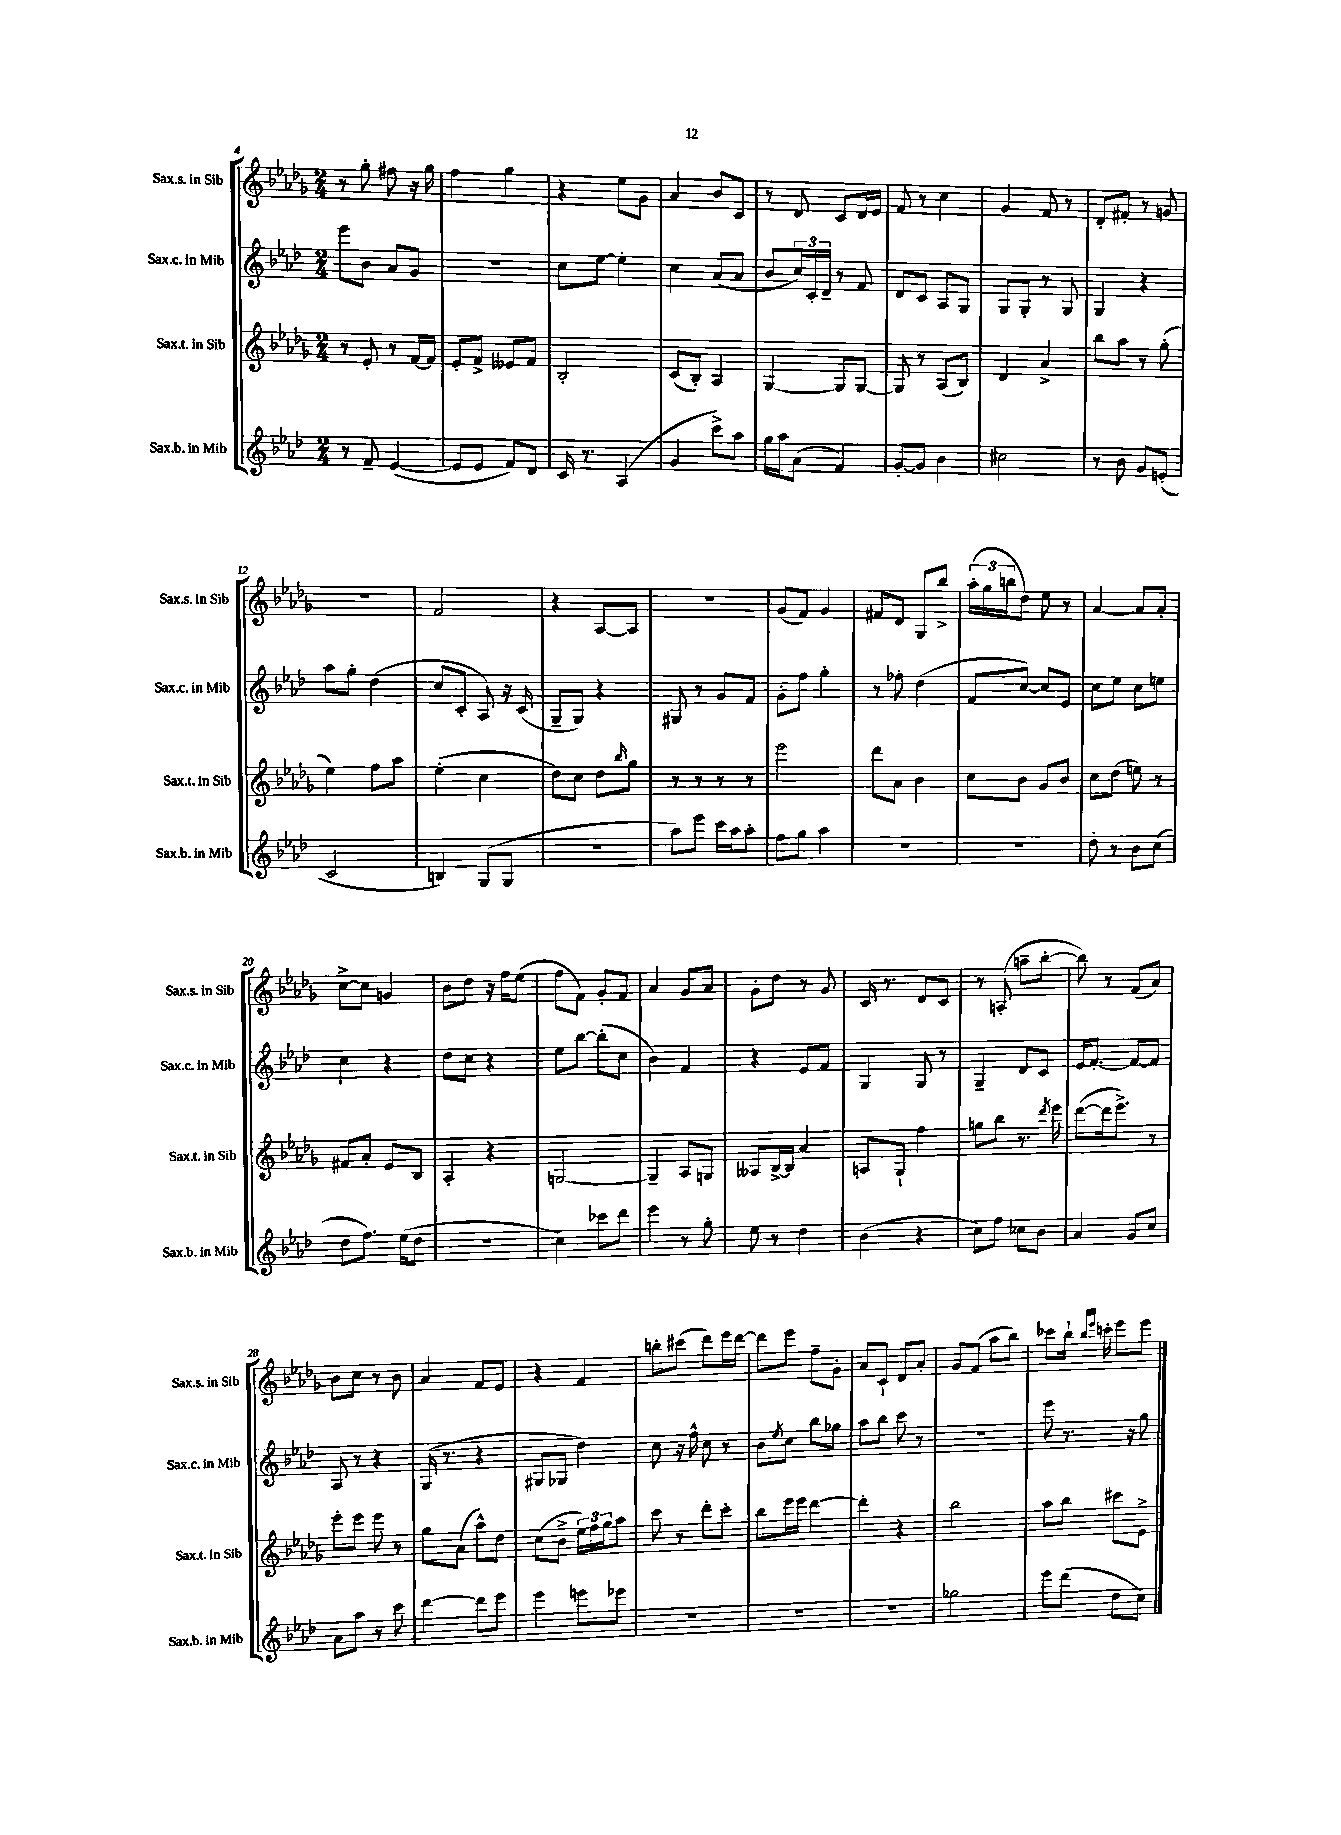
<<
\new StaffGroup <<
\new Staff = "s0" \with { instrumentName = "Sax.s. in Sib" shortInstrumentName = "Sax.s. in Sib" } {
    \clef treble \key des \major \numericTimeSignature \time 2/4
    r8 ges''8-. fis''8 r16 ges''16 |
    f''4 ges''4 |
    r4 ees''8 ges'8 |
    aes'4 bes'8 c'8 |
    r8 des'8 c'8 des'16 ees'16 |
    f'8 r8 c''4 |
    ges'4 f'8 r8 |
    des'8-. fis'8-. r8 g'8 |
    R2 |
    f'2 |
    r4 aes8~ aes8 |
    R2 |
    ges'8( f'8) ges'4 |
    fis'8 des'8 ges8 bes''8-> |
    \tuplet 3/2 { aes''16-.( ges''16 b''16 } des''8) ees''8 r8 |
    aes'4~ aes'8 aes'8-. |
    c''8~-> c''8 g'4 |
    bes'8 des''8 r16 f''16 ees''8( |
    f''8 f'8) ges'8-. f'8 |
    aes'4 ges'8 aes'8 |
    ges'8-. des''8 r8 ges'8 |
    c'16 r8. des'8 c'8 |
    r8 a8-.( a''8-- bes''8~-. |
    bes''8) r8 f'8( aes'8) |
    bes'8 c''8 r8 bes'8 |
    aes'4 f'8 ees'8 |
    r4 f'4 |
    b''8-. cis'''8( des'''8) ees'''16 des'''16~ |
    des'''8 ees'''8 f''8-- ges'8-. |
    aes'8 c'8-! des'8 aes'8-. |
    ges'8 f'8( aes''8 bes''8) |
    ces'''8 bes''16-! \grace { bes''16 ees'''16 } c'''16-. ees'''8 ees'''8 \bar "|." |
}
\new Staff = "s1" \with { instrumentName = "Sax.c. in Mib" shortInstrumentName = "Sax.c. in Mib" } {
    \clef treble \key aes \major \numericTimeSignature \time 2/4
    ees'''8 bes'8 aes'8 g'8 |
    r2 |
    c''8 ees''8~ ees''4-. |
    c''4 aes'8( aes'8 |
    bes'8 \tuplet 3/2 { c''16) c'16-. des'16-- } r8 f'8 |
    des'8 c'8 aes8 g8 |
    g8 g8-. r8 g8 |
    g4 r4 |
    aes''8 g''8-. des''4( |
    c''8 c'8-. aes8) r16 c'16( |
    g8-- g8) r4 |
    gis8 r8 g'8 f'8 |
    g'8-. f''8 g''4-. |
    r8 fes''8-. des''4( |
    f'8 c''8~) c''8 ees'8 |
    c''8 ees''8 c''8 e''8 |
    c''4 r4 |
    des''8 c''8 r4 |
    ees''8 bes''8~ bes''8-.( c''8 |
    bes'4) f'4 |
    r4 ees'8 f'8 |
    g4 g8 r8 |
    g4-- des'8 c'8 |
    ees'16 f'8.~-. f'8~ f'8 |
    aes8 r8 r4 |
    g16( r8. r4 |
    gis8 ges8 des''4) |
    c''8 r16 f''16-^ c''8 r8 |
    bes'8 \acciaccatura { ees''8 } c''8 bes''8 ges''8 |
    aes''8 bes''8 c'''8 r8 |
    r2 |
    ees'''8 r8. r16 g''8 \bar "|." |
}
\new Staff = "s2" \with { instrumentName = "Sax.t. in Sib" shortInstrumentName = "Sax.t. in Sib" } {
    \clef treble \key des \major \numericTimeSignature \time 2/4
    r8 ees'8-. r8 f'16~ f'16 |
    ees'8-. f'8-> eeses'8 f'8 |
    bes2-. |
    c'8( bes8-.) aes4 |
    ges4~ ges8 ges8~ |
    ges8 r8 aes8( bes8) |
    des'4 aes'4-> |
    bes''8 aes''8 r8 ges''8-.( |
    ees''4) f''8 aes''8 |
    ees''4-.( c''4 |
    des''8) c''8 des''8 \grace { bes''16 } ges''8 |
    r8 r8 r8 r8 |
    ees'''2 |
    des'''8 aes'8 bes'4 |
    c''8 bes'8 ges'8 bes'8 |
    c''8 des''8( e''8) r8 |
    fis'8 aes'8-. ees'8 bes8 |
    aes4-. r4 |
    g2~ |
    g4-- aes8 g8 |
    aeses8 bes16~-> bes16 aes'4 |
    a8 ges8-! f''4 |
    g''8 bes''8 r8. \acciaccatura { des'''8 } ees'''16 |
    des'''8~( des'''16 ees'''8.->) r8 |
    ees'''8-. ees'''8 ees'''8 r8 |
    ges''8 aes'8( aes''8-^) des''8 |
    c''8( bes'8-> \tuplet 3/2 { ees''16) f''16 ges''16 } aes''8 |
    c'''8 r8 des'''8-. c'''8-. |
    bes''8 ees'''16 ees'''16 des'''4~ |
    des'''4-. r4 |
    bes''2 |
    aes''8 bes''8 cis'''8 ees'8-> \bar "|." |
}
\new Staff = "s3" \with { instrumentName = "Sax.b. in Mib" shortInstrumentName = "Sax.b. in Mib" } {
    \clef treble \key aes \major \numericTimeSignature \time 2/4
    r8 f'8-- ees'4~( |
    ees'8 ees'8 f'8) des'8 |
    c'16 r8. aes4( |
    g'4 c'''8->) aes''8 |
    g''16 aes''16 aes'8( f'4) |
    g'8~-. g'8 bes'4 |
    cis''2 |
    r8 bes'8 g'8 e'8-.( |
    c'2 |
    b4) g8( g8 |
    r2 |
    aes''8) ees'''8 c'''16 aes''16 aes''8-. |
    f''8 g''8 aes''4 |
    R2 |
    R2 |
    des''8-. r8 bes'8 c''8( |
    des''8 f''8.) ees''16( des''8 |
    r2 |
    c''4) ces'''8 des'''8 |
    ees'''4 r8 g''8-. |
    ees''8 r8 des''4 |
    bes'4( r4 |
    c''8) f''8 ces''8 bes'8 |
    aes'4 g'8 c''8 |
    aes'8 aes''8 r8 c'''8 |
    des'''4~ des'''8 ees'''8 |
    ees'''4 e'''8 ees'''8 |
    R2 |
    R2 |
    R2 |
    ges''2 |
    ees'''8 des'''8( des''8 c''8) \bar "|." |
}
>>
>>
\layout { \context { \Score currentBarNumber = #4 } }
